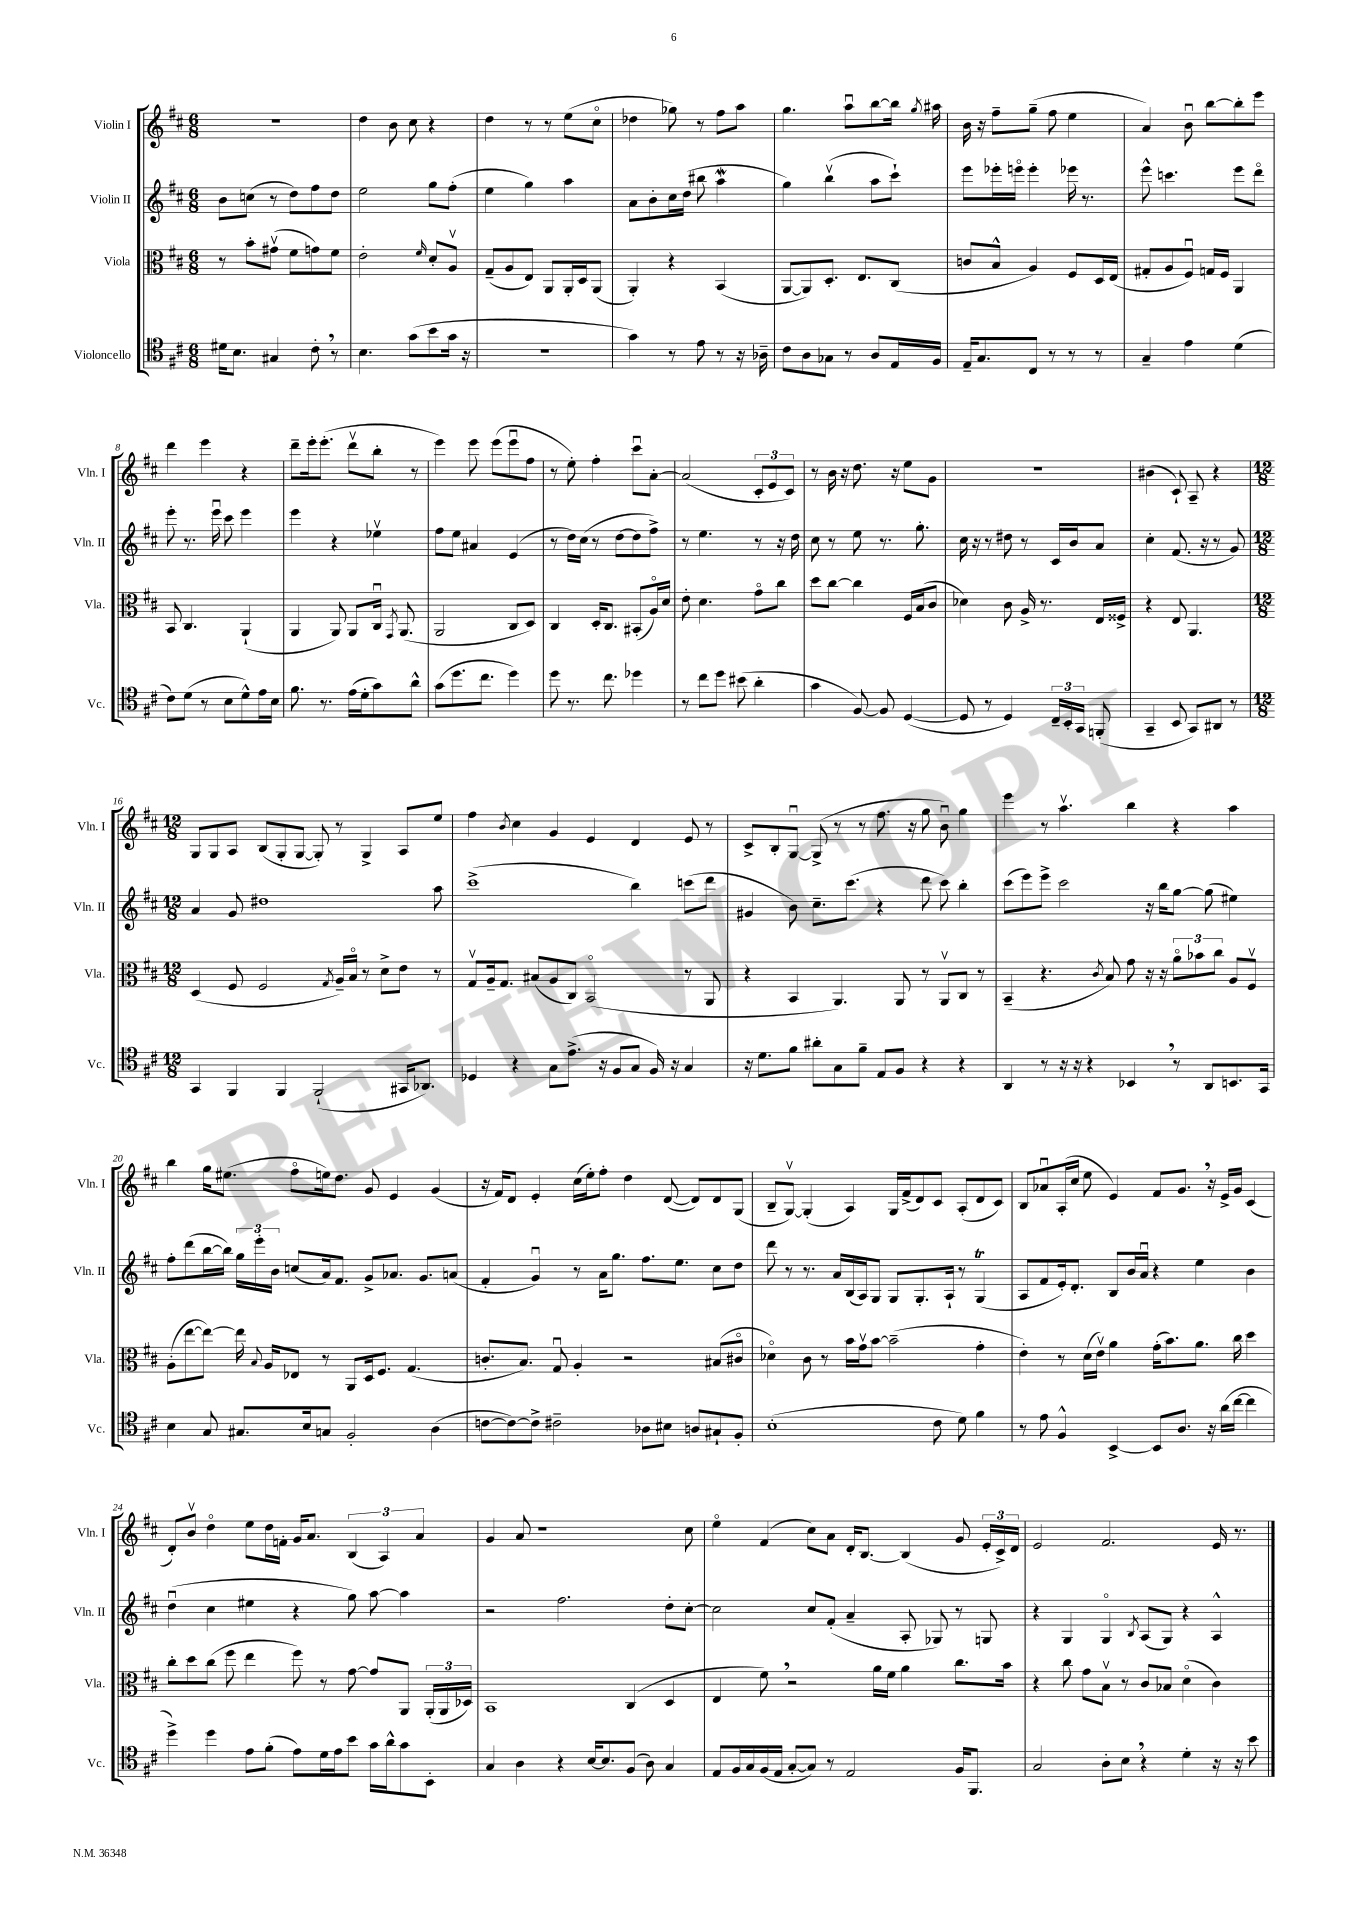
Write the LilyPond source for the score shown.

<<
\new StaffGroup <<
\new Staff = "s0" \with { instrumentName = "Violin I" shortInstrumentName = "Vln. I" } {
    \clef treble \key d \major \numericTimeSignature \time 6/8
    \autoBeamOff R2. |
    d''4 b'8 cis''8 r4 |
    d''4 r8 r8 e''8[( cis''8]\flageolet |
    des''4 ges''8) r8 fis''8[ a''8] |
    g''4. a''8[\downbow b''8~ b''16] \acciaccatura { g''8 } ais''16 |
    b'16 r16 fis''8[-- g''8]--( fis''8 e''4 |
    a'4) b'8\downbow b''8[~ b''8-. e'''8] |
    d'''4 e'''4 r4 |
    d'''8[-- e'''16-. e'''8.]-.( d'''8[\upbow b''8]-. r8 |
    e'''4) e'''8 e'''8[( e'''8\downbow fis''8] |
    r8 e''8-.) fis''4-. cis'''8[\downbow a'8]~-. |
    a'2( \tuplet 3/2 { cis'8[-. e'8 cis'8]) } |
    r8 b'16 r16 d''8. r16 e''8[ g'8] |
    R2. |
    bis'4( cis'8-!) a8-- r4 |
    \numericTimeSignature \time 12/8 g8[ g8 a8] b8[( g8-. g8]~ g8-.) r8 g4-> a8[ e''8] |
    fis''4 \acciaccatura { b'8 } cis''4 g'4 e'4 d'4 e'8 r8 |
    cis'8[-> b8-. g8]~\downbow g8->( r8 r8 fis''8. r16 g''8 b'8\downbow) g''4 |
    e'''4 r8 a''4.\upbow b''4 r4 a''4 |
    b''4 g''16[ eis''8.]( fis''8[\flageolet e''16) d''8.] g'8 e'4 g'4( |
    r16 fis'16[) d'8] e'4-. cis''16[( e''16-.) fis''8]-. d''4 d'8~( d'8[) d'8 g8]( |
    b8[-- g8]~\upbow) g4-.( a4) g16[ fis'16->( d'8) cis'8] a8[-.( d'8 cis'8]) |
    b8[ aes'8\downbow a16-.( cis''16] e''8 e'4) fis'8[ g'8.] \breathe r16 e'16[-> g'16] cis'4( |
    d'8[-.) b'8]\upbow d''4\flageolet e''8[ d''16 f'16]-. g'16[ a'8.] \tuplet 3/2 { b4( a4) a'4 } |
    g'4 a'8 r1 cis''8 |
    e''4\flageolet fis'4( cis''8[) a'8] d'16[-. b8.]~ b4( g'8 \tuplet 3/2 { e'16[-. cis'16->) d'16] } |
    e'2 fis'2. e'16 r8. \bar "|." |
}
\new Staff = "s1" \with { instrumentName = "Violin II" shortInstrumentName = "Vln. II" } {
    \clef treble \key d \major \numericTimeSignature \time 6/8
    \autoBeamOff b'8[ c''8]( r8 d''8[) fis''8 d''8] |
    e''2 g''8[ fis''8]-.( |
    e''4 g''4) a''4 |
    a'8[ b'8-. cis''16 d''16]( bis''8 a''4\mordent |
    g''4) b''4\upbow( a''8[ cis'''8]-!) |
    e'''8[ ees'''16-. e'''16]\flageolet e'''4-. ees'''16 r8. |
    e'''8-^ c'''4. e'''8[ d'''8]\flageolet |
    e'''8-. r8. e'''16\downbow cis'''8 e'''4 |
    e'''4 r4 ees''4\upbow |
    fis''8[ e''8] ais'4 e'4( |
    r8 d''16[) cis''16]( r8 d''8[~ d''8 fis''8]->) |
    r8 e''4. r8 r16 d''16 |
    cis''8 r8 e''8 r8. g''8.-. |
    cis''16 r16 r8 dis''8 r8 cis'16[ b'16 a'8] |
    cis''4-. fis'8.( r16 r8 g'8) |
    \numericTimeSignature \time 12/8 a'4 g'8 dis''1 a''8 |
    cis'''1->( b''4) c'''8[( d'''8] |
    gis'4 b'8) cis''8.[-- cis'''8.]( r4 d'''8 cis'''8) b''4-. |
    cis'''8[( e'''8) e'''8]-> cis'''2 r16 b''16[ g''8]~ g''8( eis''4) |
    fis''8[-. d'''8( b''16~ b''16]) \tuplet 3/2 { g''16[ e'''16-. b'16] } c''8[( a'16) fis'8.] g'8[-> aes'8.] g'8.[ a'8]( |
    fis'4-. g'4\downbow) r8 a'16[ g''8.] fis''8.[ e''8.] cis''8[ d''8] |
    d'''8 r8 r8. a'16[ b16( a16) g8] g8[ g8.-. a16]-! r8 g4\trill( |
    a8[ fis'8 e'16-.) d'8.]-. b8[ b'16 a'16]\downbow r4 e''4 b'4 |
    d''4\downbow( cis''4 eis''4 r4 g''8) a''8~ a''4 |
    r2 fis''2. d''8[-. cis''8]~-. |
    cis''2 cis''8[ fis'8]-.( a'4-- a8-. ges8) r8 g8 |
    r4 g4 g4\flageolet \acciaccatura { b8 } a8[( g8]) r4 a4-^ \bar "|." |
}
\new Staff = "s2" \with { instrumentName = "Viola" shortInstrumentName = "Vla." } {
    \clef alto \key d \major \numericTimeSignature \time 6/8
    \autoBeamOff r8 b'8[-. gis'8]\upbow( fis'8[ g'8) fis'8] |
    e'2-. \grace { fis'16 } d'8[-. a8]\upbow |
    g8[--( a8 e8]) a,8[ a,16-. d16 a,8]( |
    a,4-.) r4 b,4( |
    a,8[~ a,8) d8.]-. e8.[ cis8]( |
    c'8[ b8]-^ a4) fis8[ d16 e16]( |
    gis8[-. a8 fis8]\downbow) g16[ fis16] a,4 |
    b,8 cis4. a,4-!( |
    a,4 a,8) a,8[ cis16]\downbow \acciaccatura { g,8 } a,8.( |
    a,2 cis8[ d8]) |
    cis4 d16[-. cis8.] bis,8[-.( a16\flageolet) d'16] |
    e'8-. d'4. g'8[\flageolet cis''8] |
    d''8[ cis''8]~ cis''4 fis16[ b16( cis'8] |
    des'4) cis'8 a16-> r8. e16[ fisis16]-> |
    r4 e8 a,4. |
    \numericTimeSignature \time 12/8 d4( fis8 fis2 \acciaccatura { g8 } a16[--) b16]\flageolet r8 d'8[-> e'8] r8 |
    g8[\upbow a16-- g8.] bis8[( a8 cis8]) b,2\flageolet( r8 a,8 |
    r4 b,4 a,4.) a,8 r8 a,8[\upbow cis8] r8 |
    b,4--( r4. \acciaccatura { cis'8 } b8) g'8 r16 r16 \tuplet 3/2 { a'8[\flageolet bes'8 cis''8] } a8[ fis8]\upbow |
    a8[-.( e''8~ e''8]~) e''16 \appoggiatura { b8 } a16[ ees8] r8 a,8[ d16 fis8.] g4.( |
    c'8.[-. b8.]) g8\downbow a4-. r2 bis8[( cis'8]\flageolet |
    des'4\flageolet) cis'8 r8 b'16[ g'16\upbow b'8]~ b'2--( g'4-. |
    e'4-.) r8 d'16[( e'16]\upbow) a'4 g'16[-.( b'8.) a'8.] cis''16 d''4 |
    cis''8[-. d''8 cis''8]( fis''8 e''4 fis''8) r8 g'8~ g'8[ a,8] \tuplet 3/2 { a,16[-.( a,16 des16]) } |
    b,1 cis4( d4 |
    e4 fis'8) \breathe r2 a'16[ fis'16] a'4 cis''8.[ b'16] |
    r4 cis''8 g'8[ b8]\upbow r8 cis'8[ bes8] d'4\flageolet( cis'4) \bar "|." |
}
\new Staff = "s3" \with { instrumentName = "Violoncello" shortInstrumentName = "Vc." } {
    \clef tenor \key d \major \numericTimeSignature \time 6/8
    \autoBeamOff dis'16[ b8.] gis4 cis'8-. \breathe r8 |
    b4. g'8[( b'8 g'16] r16 |
    R2. |
    g'4) r8 e'8 r8 r16 aes16-- |
    cis'8[ a8 ges8] r8 a8[ e16 fis16] |
    e16[-- g8. cis8] r8 r8 r8 |
    g4-- e'4 d'4( |
    cis'8[) d'8]( r8 b8[ d'8-^) e'16 b16] |
    fis'8. r8. e'16[( d'16-. g'8) a'8]-^ |
    g'8[( d''8. cis''8.] d''4) |
    d''8 r8. cis''8. des''4 |
    r8 cis''8[ d''8] bis'8( a'4-. |
    g'4 fis8~) fis8 d4~( |
    d8 r8 d4) \tuplet 3/2 { cis16[-- b,16-. g,16] } f,8-.( |
    g,4-- b,8 g,8[) ais,8] r8 |
    \numericTimeSignature \time 12/8 g,4 fis,4 fis,4 fis,2-!( gis,16[ aes,8.]) |
    des4 r4 g8[ e'8.]->( r16 fis8[ g8] fis16) r16 g4 |
    r16 d'8.[ fis'8] ais'8[-. g8 fis'8]-- e8[ fis8] r4 r4 |
    a,4 r8 r16 r16 r4 bes,4 \breathe r8 a,8[ b,8. g,16] |
    b4 g8 gis8.[ b16 g8] fis2-. a4( |
    c'8[~ c'8~) c'8]-> cis'2-- aes8[ bis8] a8[ gis8-! fis8]-. |
    b1-.( cis'8 d'8) fis'4 |
    r8 e'8 fis4-^ b,4~-> b,8[ a8.] r16 a'16[( cis''16]~ cis''4 |
    d''4->) d''4 e'8[ fis'8]-.( e'8[) d'16 e'16 b'8] g'16[ a'16-^ g'8 b,8]-. |
    g4 a4 r4 b16[~ b8. fis8]( a8) g4 |
    e8[ fis16 g16 fis16( e16] g8[~-. g8]) r8 e2 fis16[ fis,8.] |
    g2 a8[-. b8] \breathe r4 d'4-. r16 r16 b'8 \bar "|." |
}
>>
>>
